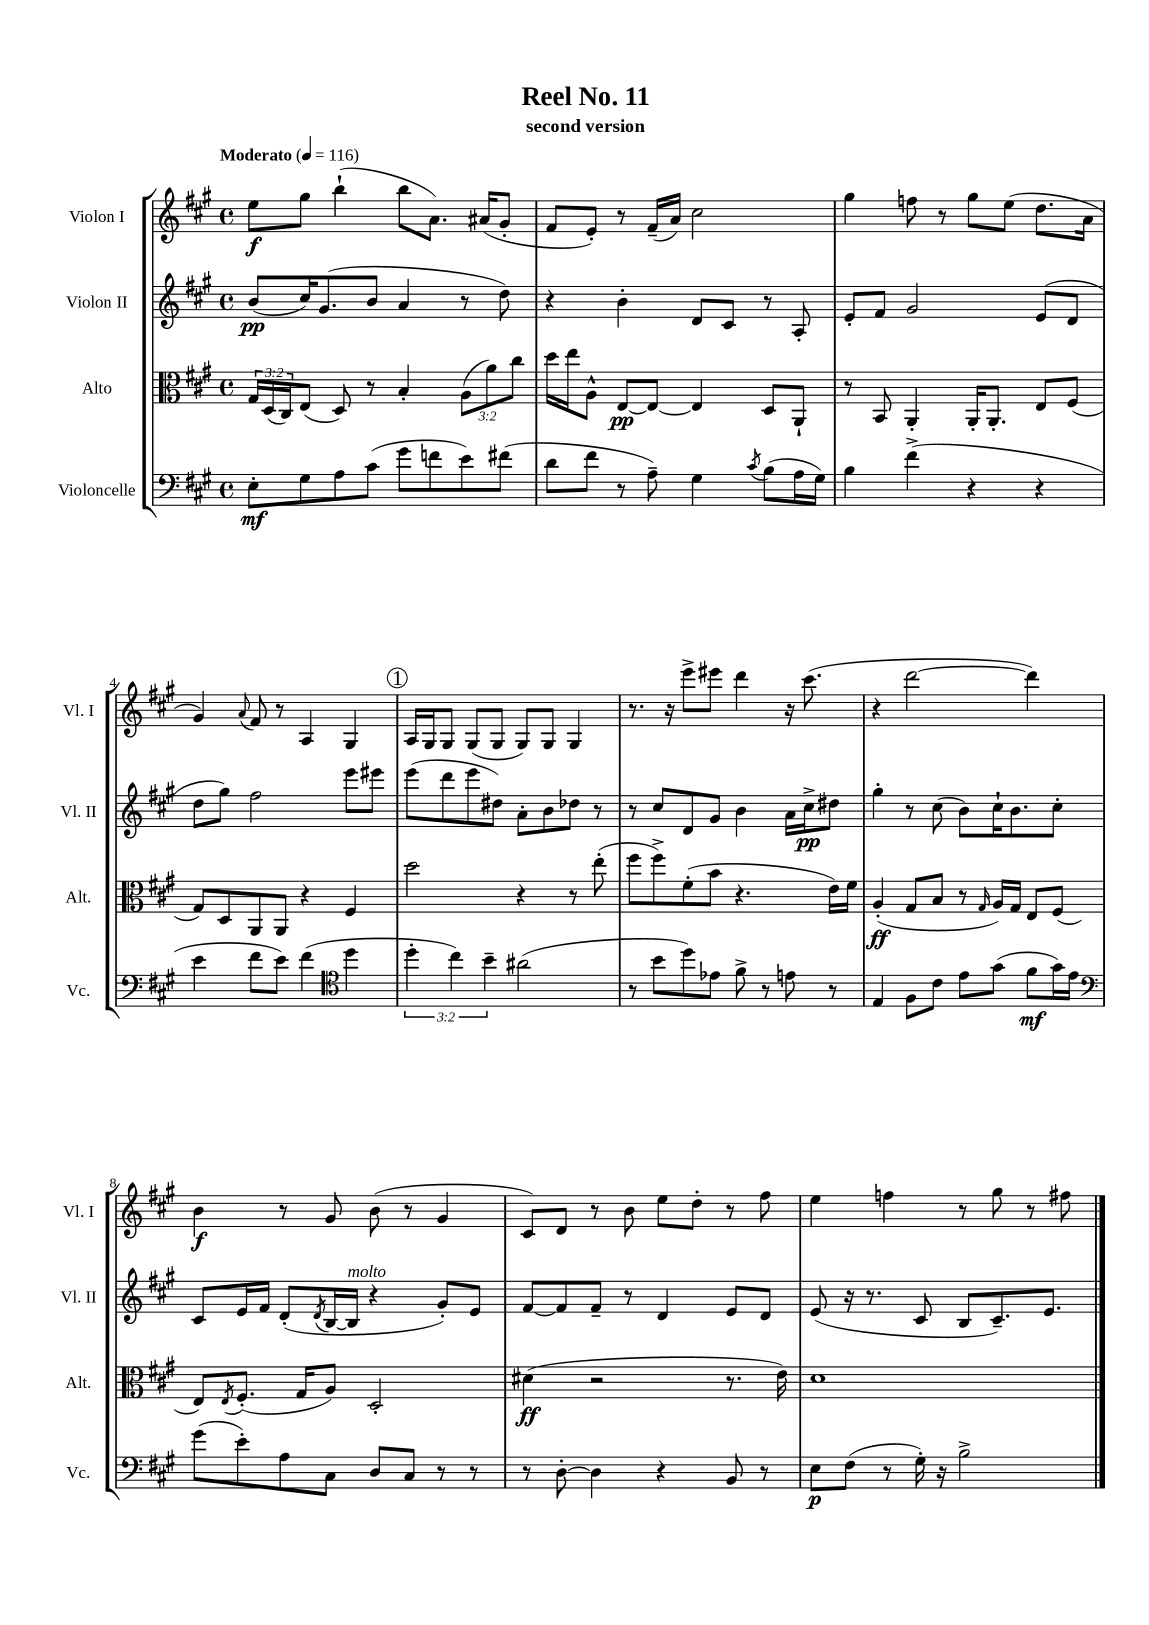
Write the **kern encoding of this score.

**kern	**kern	**kern	**kern
*staff4	*staff3	*staff2	*staff1
*clefF4	*clefC3	*clefG2	*clefG2
*k[f#c#g#]	*k[f#c#g#]	*k[f#c#g#]	*k[f#c#g#]
*M4/4	*M4/4	*M4/4	*M4/4
*met(c)	*met(c)	*met(c)	*met(c)
*MM116	*MM116	*MM116	*MM116
8E'	24G#	(8b	8ee
.	(24D	.	.
.	24C#)	.	.
8G#	(8E	16cc#)	8gg#
.	.	(8.g#	.
8A	8D)	.	(4bb`
(8c#	8r	8b	.
8g#	4B'	4a	8bb
8f	.	.	8.a)
8e)	(12A	8r	.
.	.	.	(16a#
.	12a)	.	.
(8f#	.	8dd)	8g#'
.	12cc#	.	.
=	=	=	=
8d	16dd	4r	8f#
.	16ee	.	.
8f#	8A^^	.	8e')
8r	[8E	4b'	8r
8A~)	8E_	.	(16f#~
.	.	.	16a)
4G#	4E]	8d	2cc#
.	.	8c#	.
8qc#	.	.	.
(8B	8D	8r	.
16A	8AA`	8A'	.
16G#)	.	.	.
=	=	=	=
4B	8r	8e'	4gg#
.	8BB	8f#	.
(4f#^	4AA'	2g#	8ff
.	.	.	8r
4r	16AA'	.	8gg#
.	8.AA'	.	.
.	.	.	(8ee
4r	8E	(8e	8.dd
.	(8F#	8d	.
.	.	.	16a
=	=	=	=
4e	8G#)	8dd	4g#)
.	8D	8gg#)	.
.	.	.	8qqa
8f#	8AA	2ff#	8f#
8e)	8AA	.	8r
(4f#	4r	.	4A
*clefC4	*	*	*
4dd	4F#	8eee	4G#
.	.	8eee#	.
=	=	=	=
6dd'	2dd	(8eee	16A
.	.	.	16G#
.	.	8ddd	8G#
6cc#)	.	.	.
.	.	8eee	(8G#
6b~	.	.	.
.	.	8dd#)	8G#
(2a#	4r	8a'	8G#)
.	.	8b	8G#
.	8r	8dd-	4G#
.	(8ee'	8r	.
=	=	=	=
8r	8ff#	8r	8.r
8b	8ff#^)	8cc#	.
.	.	.	16r
8dd)	(8f#'	8d	8eee^
8e-	8b	8g#	8eee#
8f#^	4.r	4b	4ddd
8r	.	.	.
8e	.	16a	16r
.	.	16cc#^	(8.ccc#
8r	16e)	8dd#	.
.	16f#	.	.
=	=	=	=
4E	(4A'	4gg#'	4r
8F#	8G#	8r	[2ddd
8c#	8B	(8cc#	.
8e	8r	8b)	.
.	16qqG#	.	.
(8g#	16A)	16cc#`	.
.	16G#	8.b	.
8f#	8E	.	4ddd])
16g#)	(8F#	8cc#'	.
16e	.	.	.
=	=	=	=
*clefF4	*	*	*
(8g#	8E)	8c#	4b
.	8qE	.	.
8e')	(8.F#'	16e	.
.	.	16f#	.
8A	.	(8d'	8r
.	16G#	.	.
.	.	8qd	.
8C#	8A)	[16B	8g#
.	.	16B]	.
8D	2D'	4r	(8b
8C#	.	.	8r
8r	.	8g#')	4g#
8r	.	8e	.
=	=	=	=
8r	(4d#	[8f#	8c#)
[8D'	.	8f#]	8d
4D]	2r	8f#~	8r
.	.	8r	8b
4r	.	4d	8ee
.	.	.	8dd'
8BB	8.r	8e	8r
8r	.	8d	8ff#
.	16e)	.	.
=	=	=	=
8E	1d	(8e	4ee
(8F#	.	16r	.
.	.	8.r	.
8r	.	.	4ff
16G#')	.	8c#	.
16r	.	.	.
2B^	.	8B	8r
.	.	8.c#~)	8gg#
.	.	.	8r
.	.	8.e	.
.	.	.	8ff#
==	==	==	==
*-	*-	*-	*-
